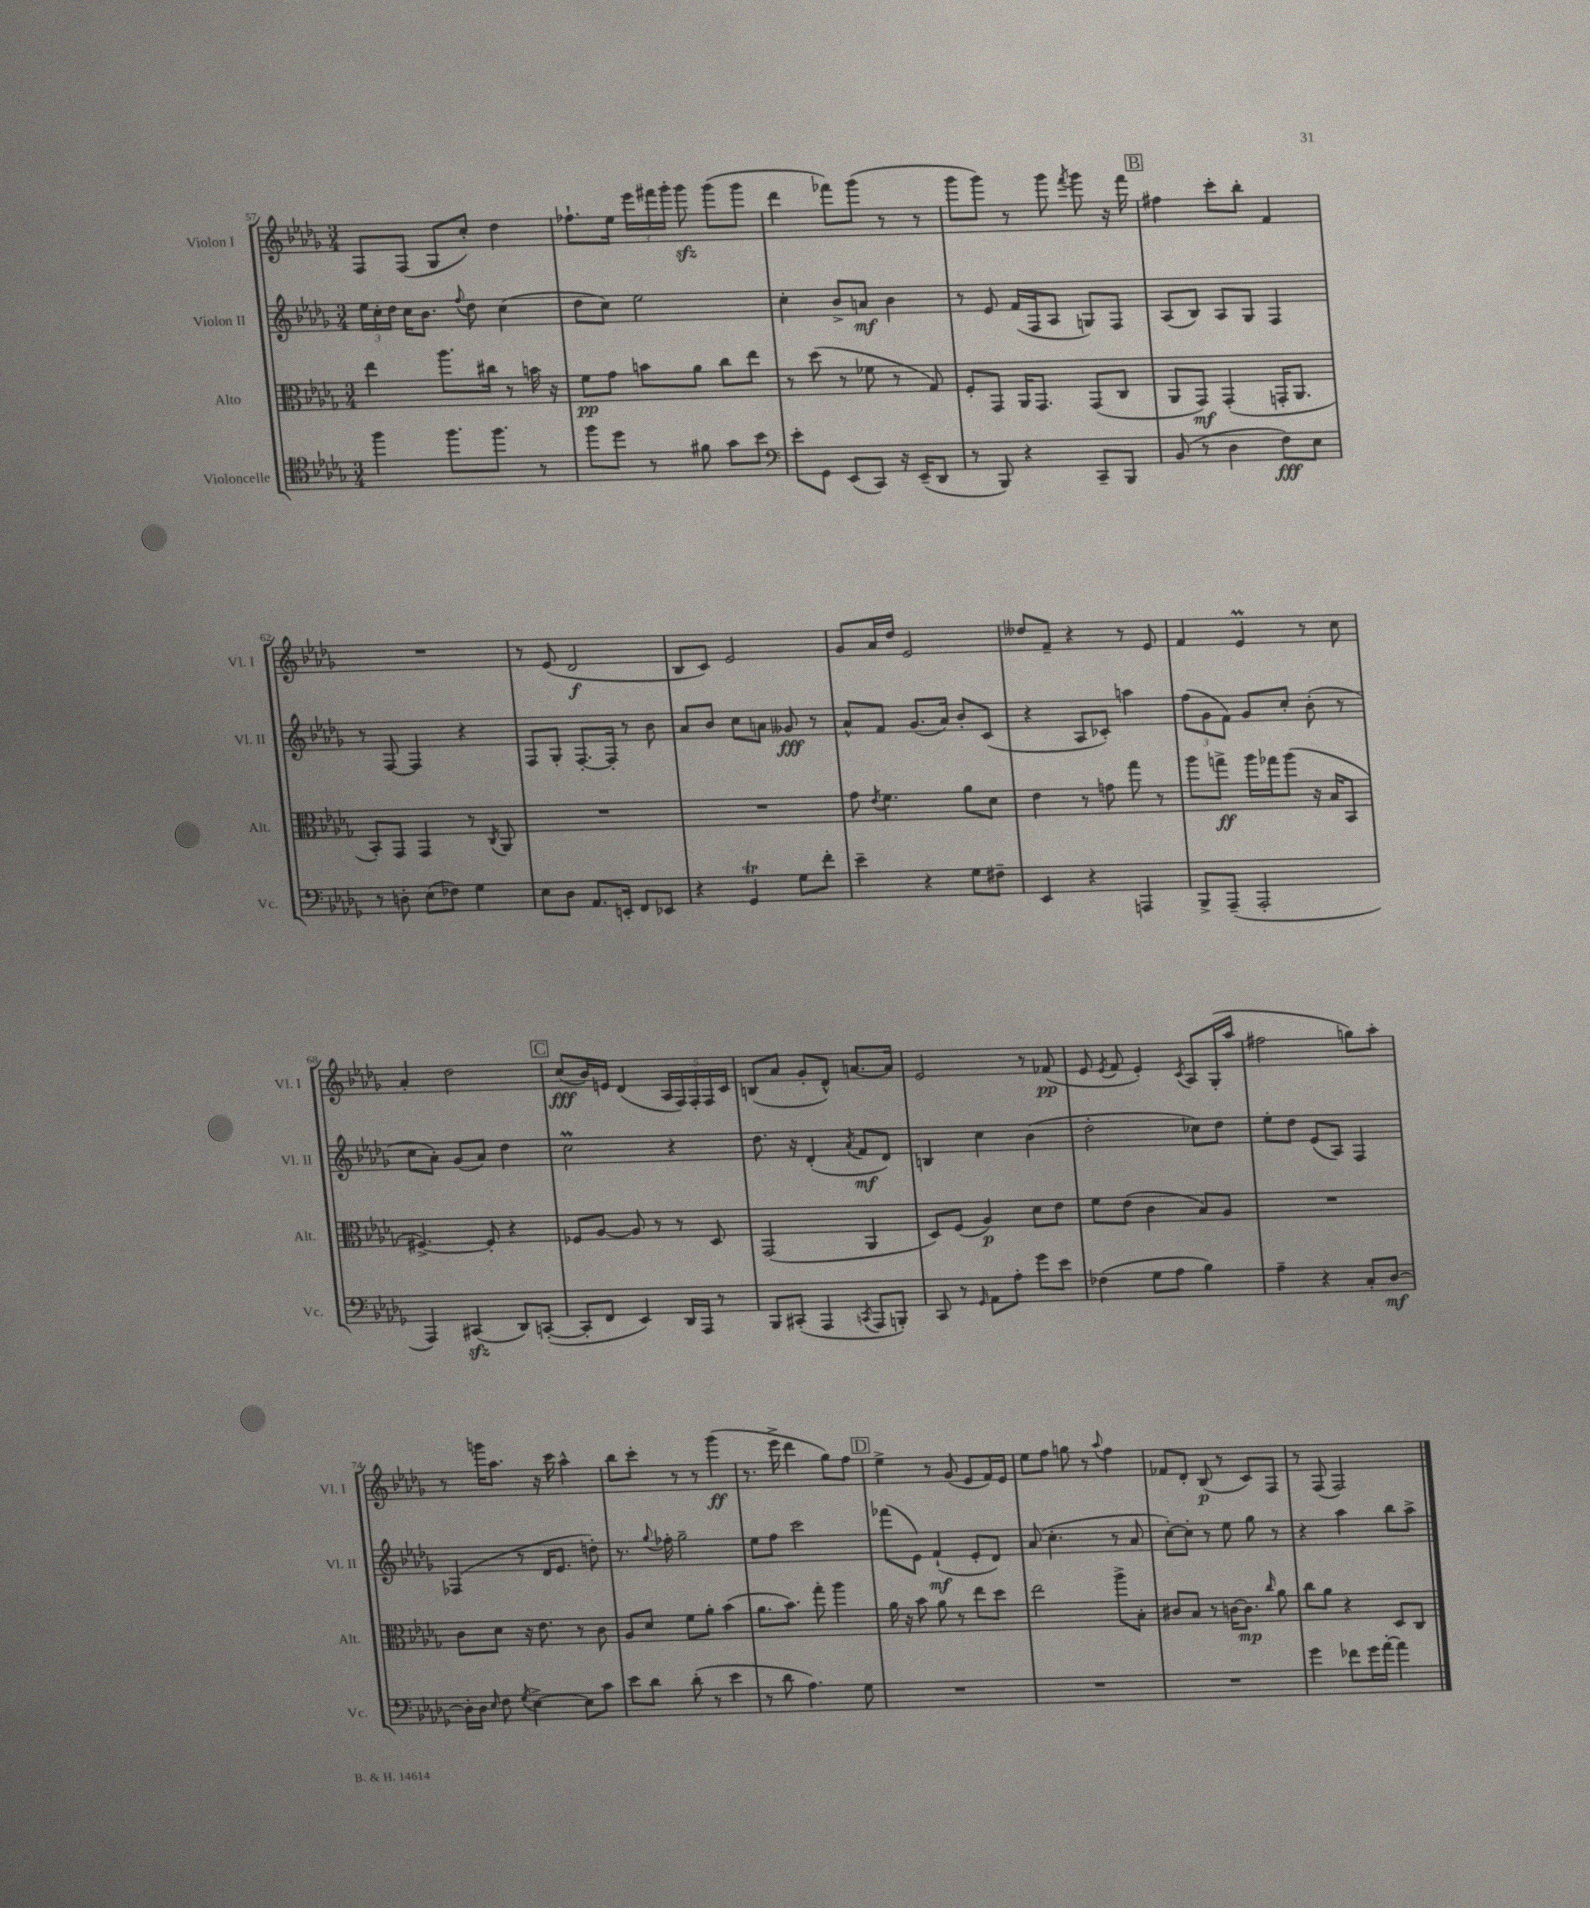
<<
\new StaffGroup <<
\new Staff = "s0" \with { instrumentName = "Violon I" shortInstrumentName = "Vl. I" } {
    \clef treble \key des \major \numericTimeSignature \time 3/4
    \autoBeamOff f8[ f8]( ges8[ c''8]-.) des''4 |
    fes''8.[-! ees''16] \tuplet 3/2 { ees'''16[ fis'''16 ges'''16]-. } ges'''8\sfz ges'''8[( ges'''8] |
    des'''4 fes'''8[) ges'''8]( r8 r8 |
    ges'''8[ ges'''8]) r8 ges'''8 \acciaccatura { f'''8 } ges'''8 r16 f'''16 |
    \mark \markup { \box "B" } fis''4 c'''8[-. bes''8]-. f'4 |
    R2. |
    r8 ees'8( des'2\f |
    bes8[ c'8]) ees'2 |
    ges'8[ aes'16 des''16] ees'2 |
    deses''8[ f'8]-- r4 r8 ees'8 |
    f'4 ees'4\prall r8 c''8 |
    aes'4-. des''2 |
    \mark \markup { \box "C" } c''8[\fff( bes'16) e'16] des'4( \tuplet 5/4 { aes16[ f16) f16-. f16 c'16] } |
    b8[( aes'8] ges'8[-. des'8]-^) a'8.[~ a'16] |
    ees'2 r8 fes'8\pp( |
    ees'8 \acciaccatura { ees'8 } f'8 ees'4-.) \acciaccatura { c'8 } aes8[ ges16-.( aes''16] |
    fis''2 g''8[) aes''8]-. |
    r8 g'''16[ aes''8.] r16 c'''16 aes''4-^ |
    bes''8[ c'''8]-. r8 r8 ges'''4\ff( |
    r8. ees'''16-> des'''4 ges''8[) f''8] |
    \mark \markup { \box "D" } ees''4-> r8 ges'8( ees'8[ f'16) ees'16] |
    ees''8[ f''8] g''8 r8 \appoggiatura { aes''8 } f''4 |
    fes'8[ des'8]-. bes8\p( r8 c'8[) f8] |
    r8 f8( f2) \bar "|." |
}
\new Staff = "s1" \with { instrumentName = "Violon II" shortInstrumentName = "Vl. II" } {
    \clef treble \key des \major \numericTimeSignature \time 3/4
    \autoBeamOff \tuplet 3/2 { ees''16[ c''16-. des''16] } c''16[ bes'8.] \appoggiatura { f''8 } des''8 c''4( |
    des''8[ c''8]) ees''2 |
    c''4-. bes'8[-> a'8]\mf bes'4 |
    r8 ees'8 f'16[( f16 aes8] g8[) f8] |
    \mark \markup { \box "B" } aes8[( bes8]) aes8[ ges8] f4 |
    r8 f8~ f4 r4 |
    f8[ ges8]-. f8.[~-. f16]-. r8 bes'8 |
    aes'8[ bes'8] c''8[ a'8] geses'8\fff r8 |
    aes'8[-^ f'8] ges'8.[( aes'16]) bes'8[-. c'8]( |
    r4 aes8[ ces'8]-.) a''4 |
    \tuplet 3/2 { f''8[( ges'8 f'8]) } ges'8[ c''8]-. bes'8-.( r8 |
    c''8[ aes'8]-.) ges'8[( aes'8]) des''4 |
    \mark \markup { \box "C" } c''2\prall r4 |
    des''8. r16 des'4-.( \acciaccatura { aes'8 } f'8[\mf des'8]) |
    b4 c''4 bes'4( |
    des''2-. ces''8[) des''8] |
    ees''8[-. des''8] ees'8[( aes8]) f4 |
    fes4( r8 des'16[ ees'8.] d''8-.) |
    r8. \appoggiatura { ges''8 } fes''16-. ges''2-- |
    ees''8[ f''8] c'''2 |
    \mark \markup { \box "D" } fes'''8[( ees'8]) f'4-!\mf( ees'8[-. des'8]) |
    aes'8( c''4.-. r8 aes'8 |
    c''8[~-.) c''8]-. r8 ees''8 ges''8 r8 |
    r4 aes''4 bes''8[ aes''8]-> \bar "|." |
}
\new Staff = "s2" \with { instrumentName = "Alto" shortInstrumentName = "Alt." } {
    \clef alto \key des \major \numericTimeSignature \time 3/4
    \autoBeamOff ees''4 aes''8.[ cis''16] r8 b'16 r16 |
    f'8[\pp ges'8] b'8[ aes'8] c''8[ ees''8] |
    r8 des''8( r8 fes'8 r8 ges8) |
    f8[-. ges,8] aes,16[ ges,8.] ges,8[( c8] |
    \mark \markup { \box "B" } aes,8[ ges,8]\mf) ges,4-.( g,16[-. aes,8.] |
    bes,8[-.) ges,8] ges,4 r8 \acciaccatura { c8 } aes,8 |
    R2. |
    R2. |
    ges'8 \acciaccatura { ees'8 } f'4. aes'8[ des'8] |
    ees'4 r8 g'8 ges''8 r8 |
    aes''8[ g''8]->\ff aes''16[ ges''16 aes''8]( r16 bes16[ bes,8] |
    fis4.~->) fis8-. r4 |
    \mark \markup { \box "C" } fes8[ aes8]~ aes8 r8 r8 des8 |
    ges,2( aes,4 |
    des8[) f8]( aes4\p) des'8[ ees'8] |
    f'8[ ees'8]( c'4 bes8[) aes8] |
    R2. |
    c'8[ des'8] r16 ees'8. r8 c'8 |
    aes8[ des'8] f'8[ aes'8]-. bes'4( |
    aes'8.[ bes'8.]) ges''8-. aes''4 |
    \mark \markup { \box "D" } aes'16 r16 bes'8 aes'8 r8 ees''8[ des''8] |
    ees''2 aes''8[-> bes8]-. |
    cis'8[ bes8] r8 c'16[~ c'8.]\mp \grace { c''16 } aes'8 |
    c''8[ aes'8] r4 des8[ c8] \bar "|." |
}
\new Staff = "s3" \with { instrumentName = "Violoncelle" shortInstrumentName = "Vc." } {
    \clef tenor \key des \major \numericTimeSignature \time 3/4
    \autoBeamOff f''4 f''8.[ f''8.] r8 |
    f''8[ des''8] r8 fis'8 ges'8[ bes'8] |
    \clef bass ees'8[-. ges,8] ees,8[( c,8]) r16 ees,16[--( des,8] |
    r8 bes,,8) r4 c,8[-- bes,,8] |
    \mark \markup { \box "B" } bes,8( r8 des4 f8[\fff) ees8] |
    r8 d8-. ees8[( fes8]) ges4 |
    ees8[ des8] aes,8.[ e,16]-. f,8[ ees,8] |
    r4 ges,4\trill ges8[ f'8]-. |
    ees'4-- r4 ges8[ fis8]-- |
    ees,4 r4 a,,4 |
    bes,,8[-> aes,,8]--( aes,,2-. |
    aes,,4) cis,4\sfz( des,8[) c,8]~-.( |
    \mark \markup { \box "C" } c,8[-. f,8] ees,4) des,16[ aes,,16] r8 |
    bes,,8[ cis,8]-.( aes,,4 \acciaccatura { c,8 } aes,,8[ b,,8]-.) |
    c,8 r8 \grace { ges,16 } aes,8[ aes8]-. ges'8[ ees'8] |
    fes4( ges8[ aes8] bes4) |
    aes4-- r4 c8[-. des8]~\mf |
    des16[-. des16] \grace { ees16 } f8 \acciaccatura { ges8 } ees4~-> ees8[ c'8] |
    ees'8[ des'8] des'8-.( r8 ees'4 |
    r8 des'8 aes4.) ges8 |
    \mark \markup { \box "D" } R2. |
    R2. |
    R2. |
    ges'4 fes'8[ ges'16 aes'16]~-. aes'4 \bar "|." |
}
>>
>>
\layout { \context { \Score currentBarNumber = #57 } }
